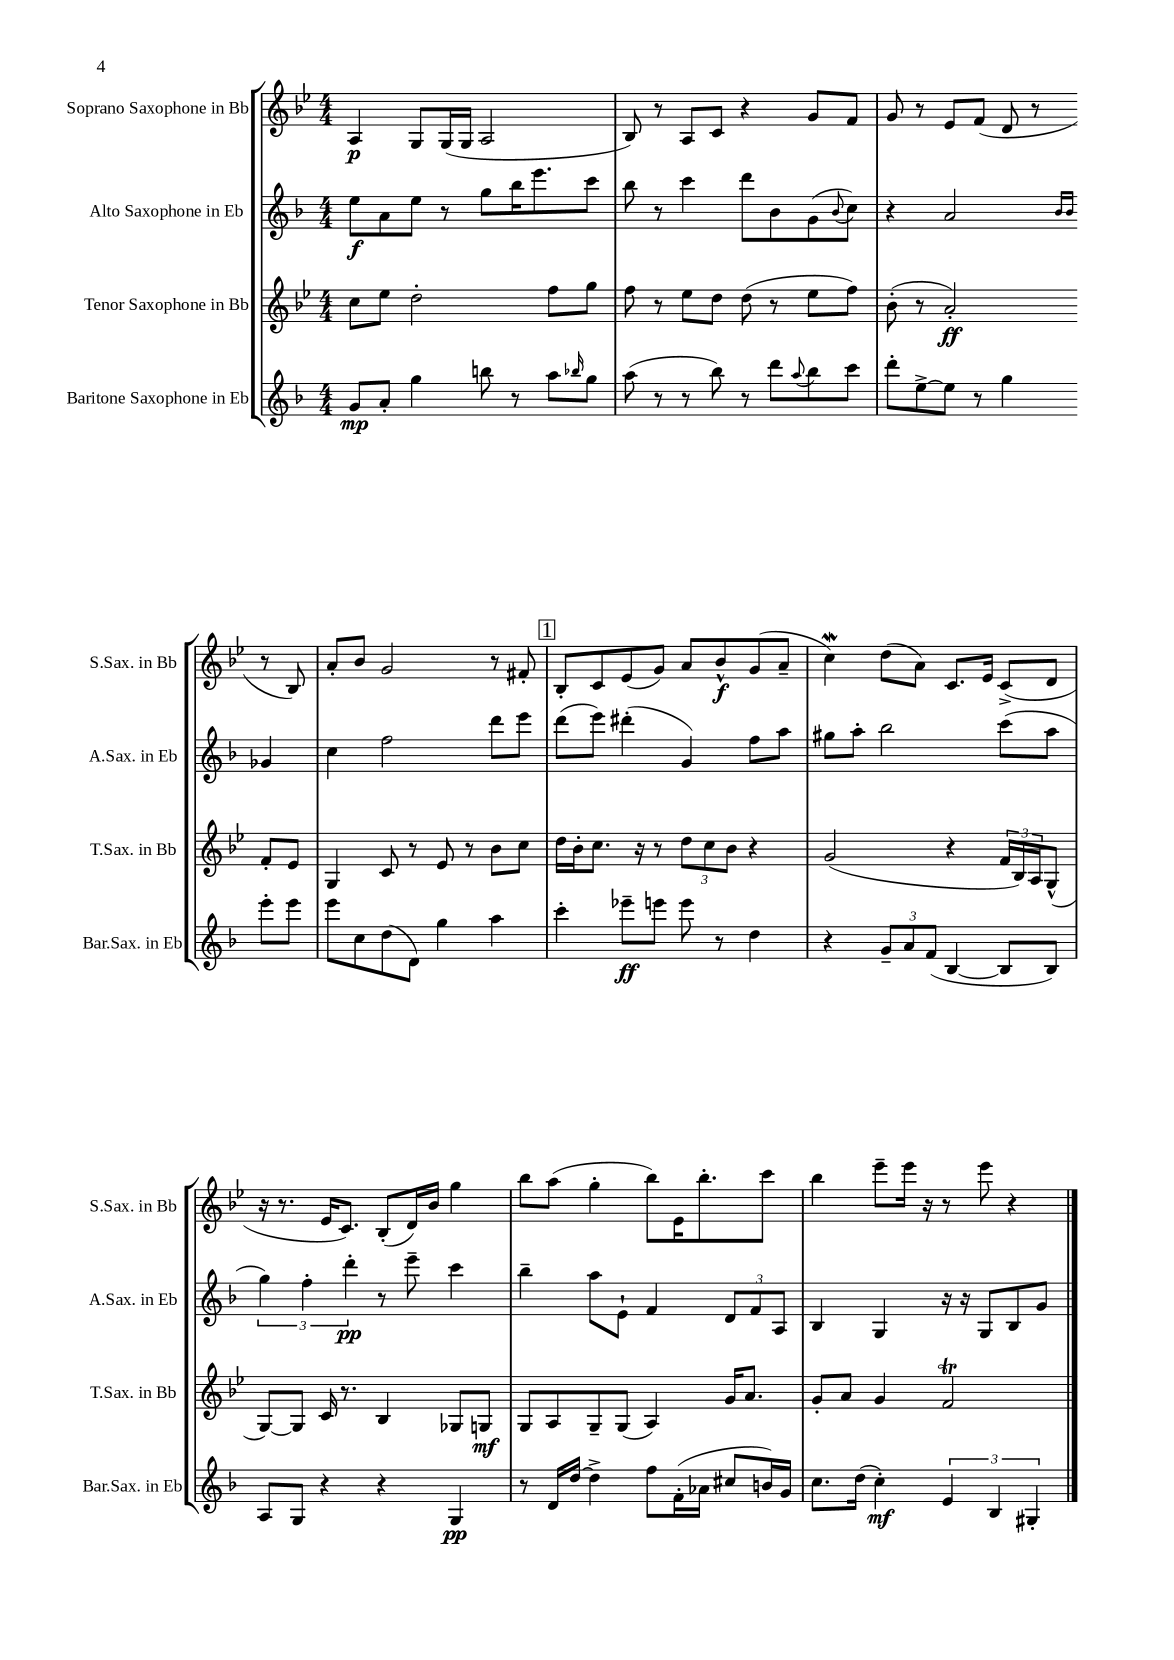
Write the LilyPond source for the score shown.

<<
\new StaffGroup <<
\new Staff = "s0" \with { instrumentName = "Soprano Saxophone in Bb" shortInstrumentName = "S.Sax. in Bb" } {
    \clef treble \key bes \major \numericTimeSignature \time 4/4
    a4\p g8 g16( g16 a2 |
    bes8) r8 a8 c'8 r4 g'8 f'8 |
    g'8 r8 ees'8 f'8( d'8 r8 r8 bes8) |
    a'8-. bes'8 g'2 r8 fis'8-. |
    \mark \markup { \box "1" } bes8-. c'8 ees'8( g'8) a'8 bes'8-^\f g'8( a'8-- |
    c''4\mordent) d''8( a'8) c'8. ees'16 c'8->( d'8 |
    r16 r8. ees'16 c'8.) bes8-.( d'16) bes'16 g''4 |
    bes''8 a''8( g''4-. bes''8) ees'16 bes''8.-. c'''8 |
    bes''4 ees'''8-- ees'''16 r16 r8 ees'''8 r4 \bar "|." |
}
\new Staff = "s1" \with { instrumentName = "Alto Saxophone in Eb" shortInstrumentName = "A.Sax. in Eb" } {
    \clef treble \key f \major \numericTimeSignature \time 4/4
    e''8\f a'8 e''8 r8 g''8 bes''16 e'''8. c'''8 |
    bes''8 r8 c'''4 d'''8 bes'8 g'8( \appoggiatura { bes'8 } c''8) |
    r4 a'2 \grace { bes'16 bes'16 } ges'4 |
    c''4 f''2 d'''8 e'''8 |
    \mark \markup { \box "1" } d'''8( e'''8) dis'''4-.( g'4) f''8 a''8 |
    gis''8 a''8-. bes''2 c'''8( a''8 |
    \tuplet 3/2 { g''4) f''4-. d'''4-.\pp } r8 e'''8-- c'''4 |
    bes''4-- a''8 e'8-! f'4 \tuplet 3/2 { d'8 f'8 a8 } |
    bes4 g4 r16 r16 g8 bes8 g'8 \bar "|." |
}
\new Staff = "s2" \with { instrumentName = "Tenor Saxophone in Bb" shortInstrumentName = "T.Sax. in Bb" } {
    \clef treble \key bes \major \numericTimeSignature \time 4/4
    c''8 ees''8 d''2-. f''8 g''8 |
    f''8 r8 ees''8 d''8 d''8( r8 ees''8 f''8) |
    bes'8-.( r8 a'2-.\ff) f'8-. ees'8 |
    g4 c'8 r8 ees'8 r8 bes'8 c''8 |
    \mark \markup { \box "1" } d''16 bes'16-. c''8. r16 r8 \tuplet 3/2 { d''8 c''8 bes'8 } r4 |
    g'2( r4 \tuplet 3/2 { f'16 bes16) a16 } g8-^( |
    g8~) g8 c'16 r8. bes4 ges8 g8\mf |
    g8 a8 g8-- g8( a4) g'16 a'8. |
    g'8-. a'8 g'4 f'2\trill \bar "|." |
}
\new Staff = "s3" \with { instrumentName = "Baritone Saxophone in Eb" shortInstrumentName = "Bar.Sax. in Eb" } {
    \clef treble \key f \major \numericTimeSignature \time 4/4
    g'8\mp a'8-. g''4 b''8 r8 a''8 \grace { bes''16 } g''8 |
    a''8( r8 r8 bes''8) r8 d'''8 \appoggiatura { a''8 } bes''8 c'''8 |
    d'''8-. e''8~-> e''8 r8 g''4 e'''8-. e'''8 |
    e'''8 c''8 d''8( d'8) g''4 a''4 |
    \mark \markup { \box "1" } c'''4-. ees'''8--\ff e'''8 e'''8 r8 d''4 |
    r4 \tuplet 3/2 { g'8-- a'8 f'8( } bes4~ bes8 bes8) |
    a8 g8 r4 r4 g4\pp |
    r8 d'16 d''16~ d''4-> f''8 f'16-.( aes'16 cis''8 b'16) g'16 |
    c''8. d''16( c''4-.\mf) \tuplet 3/2 { e'4 bes4 gis4-. } \bar "|." |
}
>>
>>
\layout { \context { \Score \remove "Bar_number_engraver" } }
